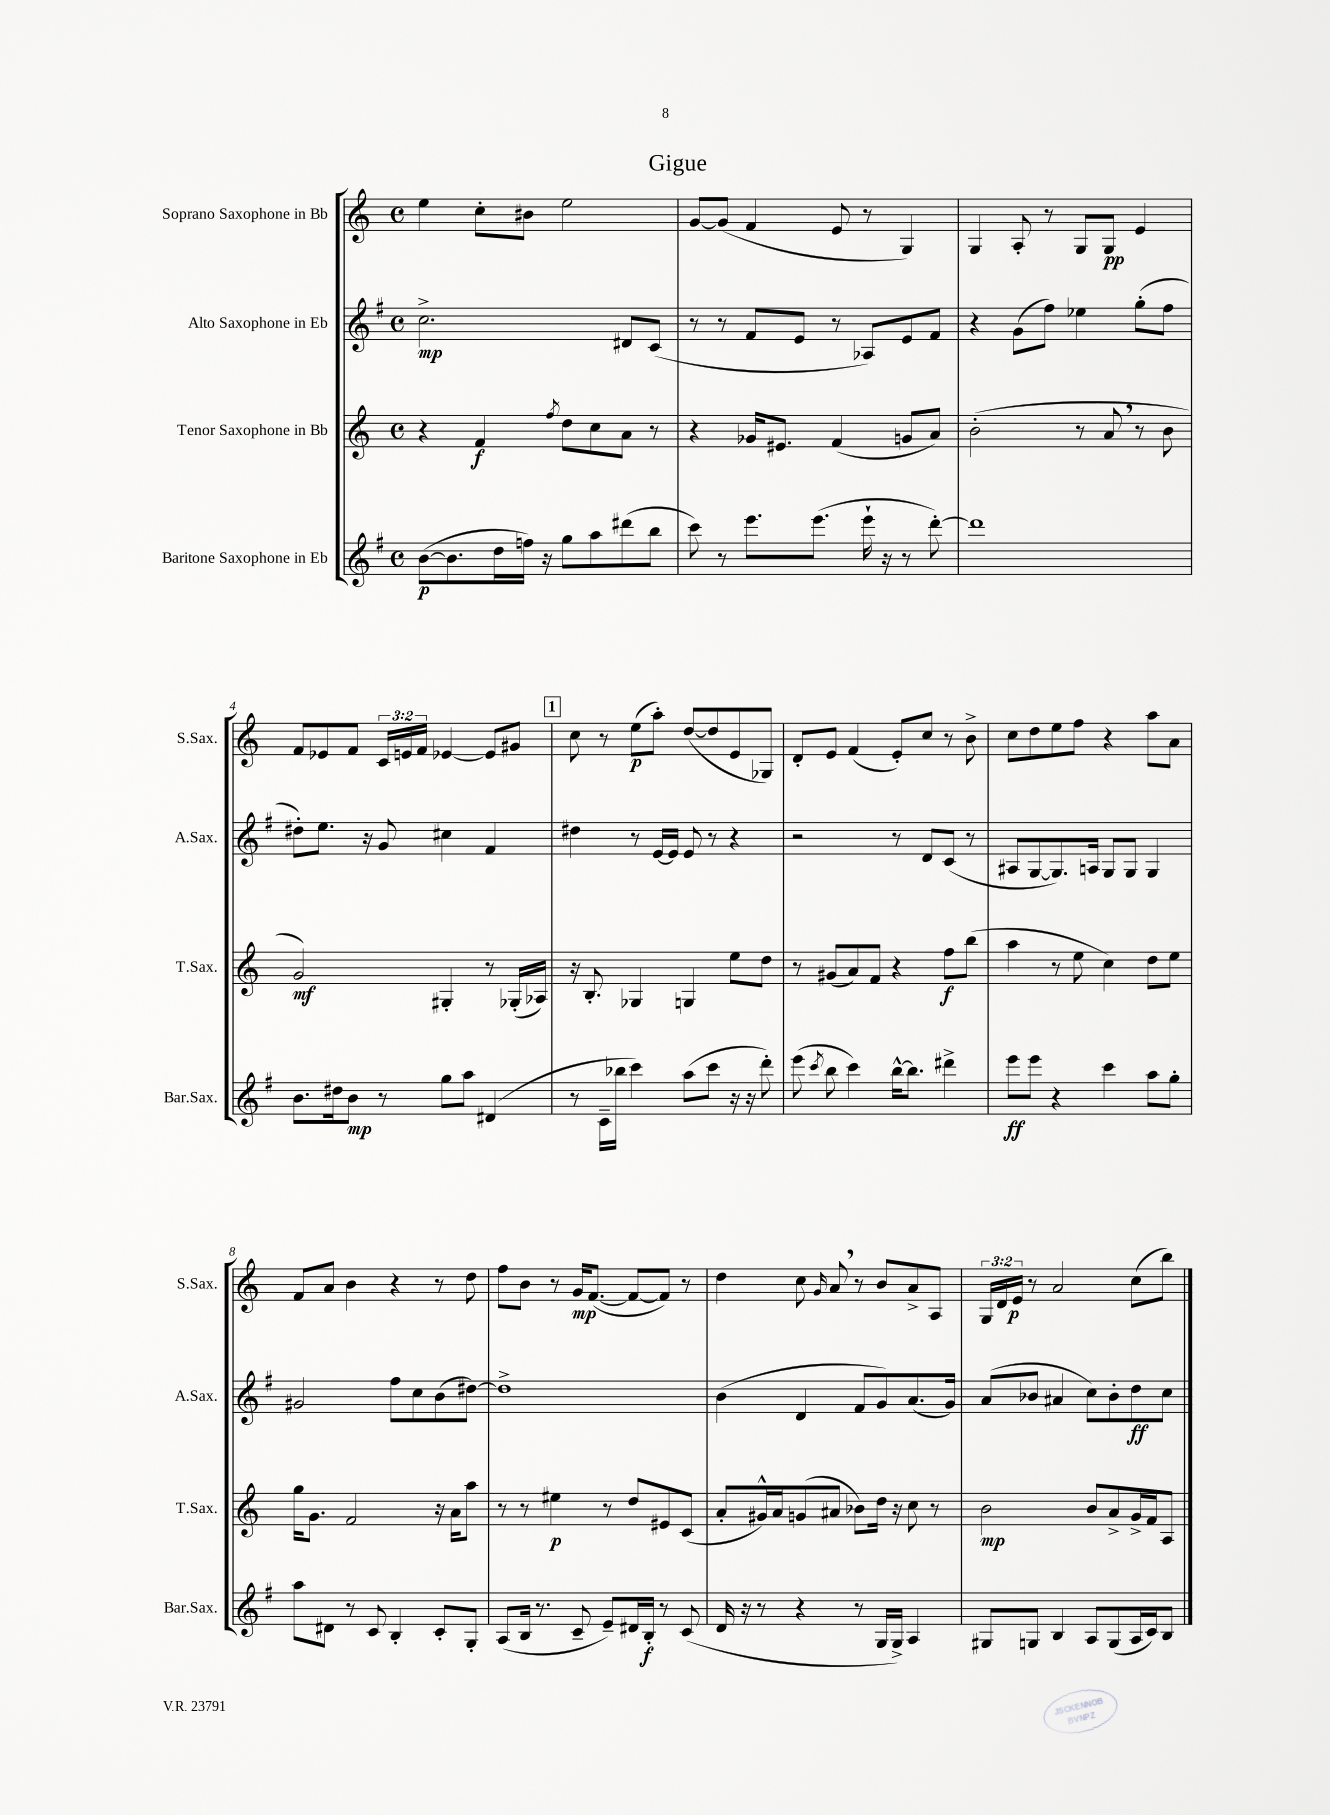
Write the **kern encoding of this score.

**kern	**kern	**kern	**kern
*staff4	*staff3	*staff2	*staff1
*clefG2	*clefG2	*clefG2	*clefG2
*k[f#]	*k[]	*k[f#]	*k[]
*M4/4	*M4/4	*M4/4	*M4/4
*met(c)	*met(c)	*met(c)	*met(c)
([8b	4r	2.cc^	4ee
8.b]	.	.	.
.	4f	.	8cc'
16dd	.	.	.
16ff)	.	.	8b#
16r	.	.	.
.	8qff	.	.
8gg	8dd	.	2ee
8aa	8cc	.	.
(8ddd#	8a	8d#	.
8bb	8r	(8c	.
=	=	=	=
8ccc)	4r	8r	[8g
8r	.	8r	(8g]
8.eee	16g-	8f#	4f
.	8.e#	.	.
.	.	8e	.
(8.eee	.	.	.
.	(4f	8r	8e
16eee`	.	8A-)	8r
16r	.	.	.
8r	8g	8e	4G)
[8ddd')	8a)	8f#	.
=	=	=	=
1ddd]	(2b'	4r	4G
.	.	(8g	8A'
.	.	8ff#)	8r
.	8r	4ee-	8G
.	8a	.	8G
.	8r	(8gg'	4e
.	8b	8ff#	.
=	=	=	=
8.b	2g)	8dd#')	8f
.	.	8.ee	8e-
16dd#	.	.	.
8b	.	.	8f
.	.	16r	.
8r	.	8g	24c
.	.	.	24e
.	.	.	24f
8gg	4G#'	4cc#	[4e-
8aa	.	.	.
(4d#	8r	4f#	8e-]
.	(16G-'	.	8g#
.	16A-)	.	.
=	=	=	=
8r	16r	4dd#	8cc
.	8.B'	.	.
16c~	.	.	8r
16bb-	.	.	.
4ccc)	4G-	8r	(8ee
.	.	[16e	8aa')
.	.	16e]	.
(8aa	4G	8e	([8dd
8ccc	.	8r	8dd]
16r	8ee	4r	8e
16r	.	.	.
8ddd')	8dd	.	8G-)
=	=	=	=
(8eee	8r	2r	8d'
8qccc	.	.	.
8bb	(8g#	.	8e
4ccc)	8a)	.	(4f
.	8f	.	.
[16bb^^	4r	8r	8e')
8.bb]	.	.	.
.	.	8d	8cc
4ddd#^	8ff	(8c	8r
.	(8bb	8r	8b^
=	=	=	=
8eee	4aa	8A#	8cc
8eee	.	[8G	8dd
4r	8r	8.G])	8ee
.	8ee	.	8ff
.	.	16A	.
4ccc	4cc)	8G	4r
.	.	8G	.
8aa	8dd	4G	8aa
8gg'	8ee	.	8a
=	=	=	=
8aa	16gg	2g#	8f
.	8.g	.	.
8d#	.	.	8a
8r	2f	.	4b
8c	.	.	.
4B'	.	8ff#	4r
.	.	8cc	.
8c'	16r	(8b	8r
.	16a	.	.
8G'	8aa	[8dd#)	8dd
=	=	=	=
(8A	8r	1dd#^]	8ff
16B	8r	.	8b
8.r	.	.	.
.	4ee#	.	8r
8c~	.	.	16g
.	.	.	([8.f
8e~)	8r	.	.
16d#	8dd	.	8f_
16B'	.	.	.
8r	8e#	.	8f])
(8c	(8c	.	8r
=	=	=	=
16d	8a'	(4b	4dd
16r	.	.	.
8r	16g#^^)	.	.
.	16a	.	.
4r	(8g	4d	8cc
.	.	.	16qqg
.	8a#	.	8a
8r	8b-)	8f#	8r
16G	16dd	8g)	8b
16G^)	16r	.	.
4A	8cc	(8.a	8a^
.	8r	.	8A
.	.	16g)	.
=	=	=	=
8G#	2b	(8a	24G
.	.	.	24d
.	.	.	24e
8G	.	8b-	8r
4B	.	4a#	2a
8A	8b	8cc)	.
(8G	8a^	8b-'	.
16A	16g^	8dd	(8cc
16c)	16f	.	.
8B	8A	8cc	8bb)
==	==	==	==
*-	*-	*-	*-
